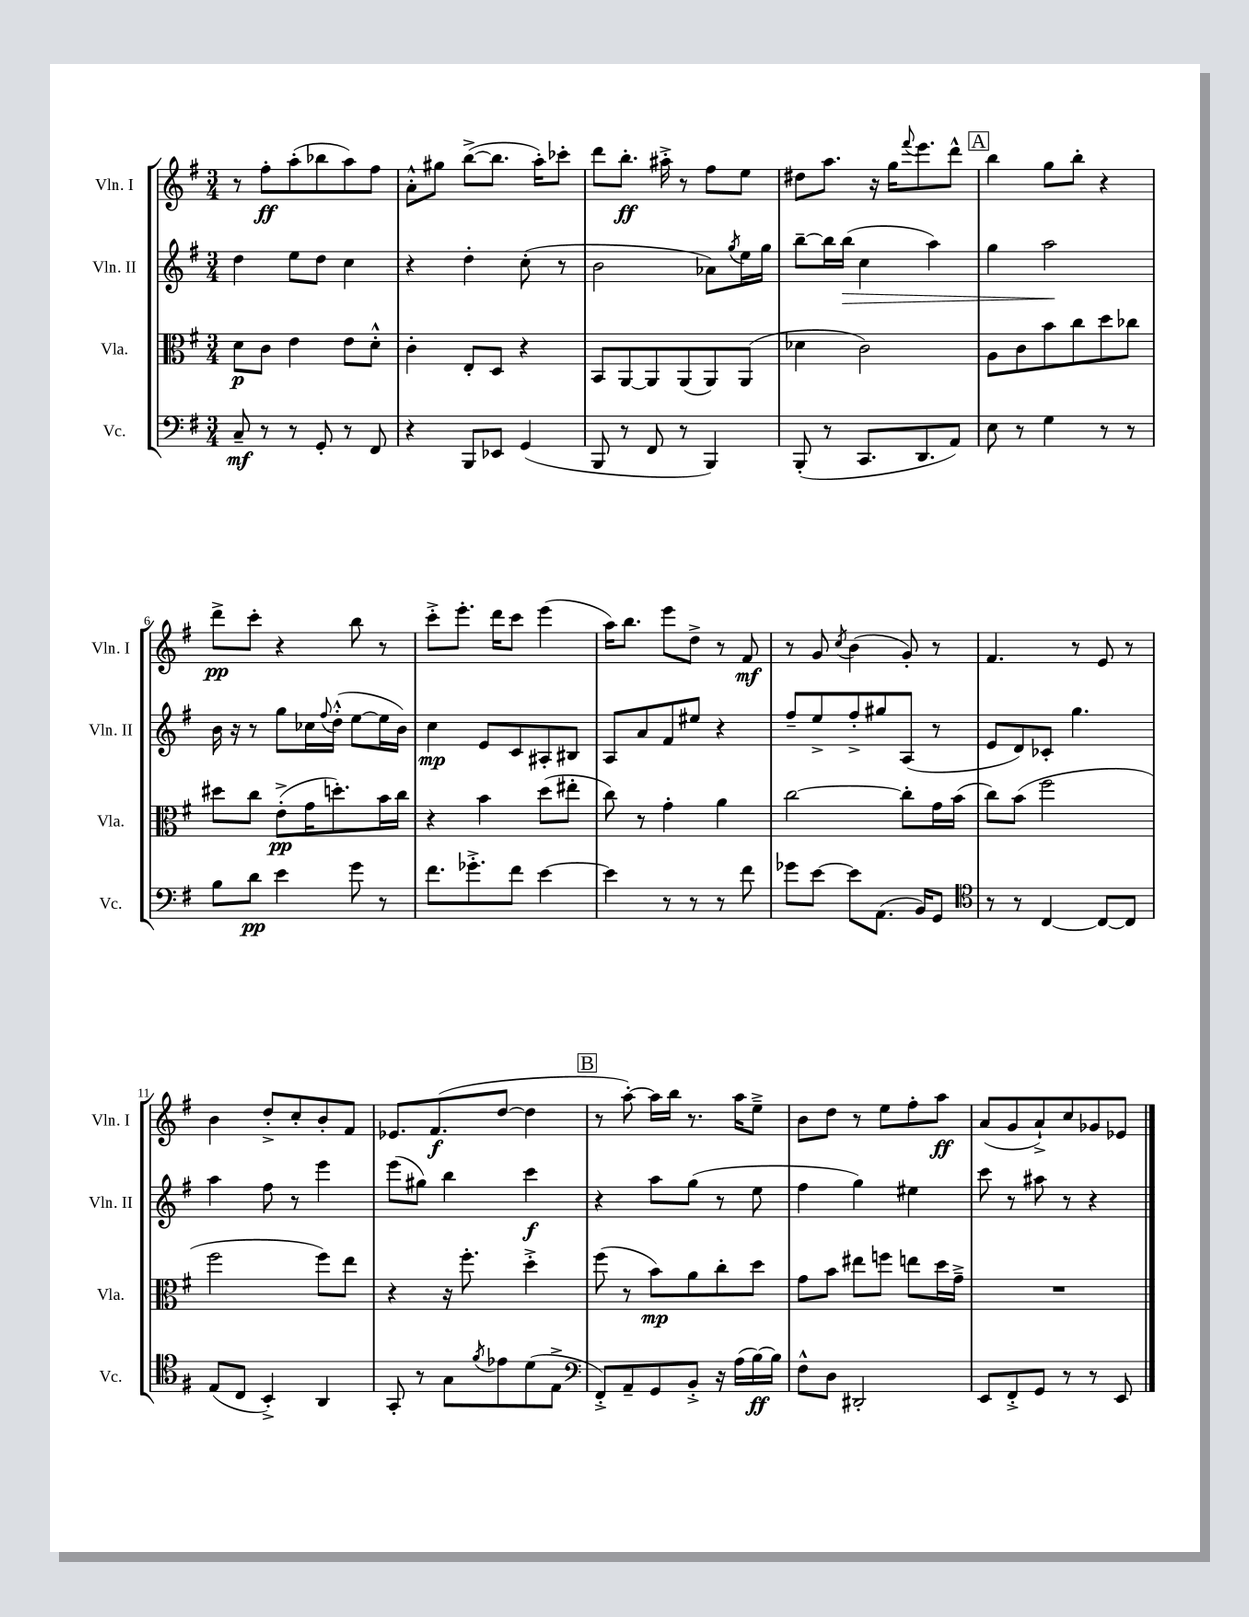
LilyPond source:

<<
\new StaffGroup <<
\new Staff = "s0" \with { instrumentName = "Vln. I" shortInstrumentName = "Vln. I" } {
    \clef treble \key g \major \numericTimeSignature \time 3/4
    r8 fis''8-.\ff a''8-.( bes''8 a''8) fis''8 |
    a'8-.-^ gis''8 b''8~->( b''8. a''16-.) ces'''8-. |
    d'''8 b''8.-.\ff ais''16-.-> r8 fis''8 e''8 |
    dis''8 a''8. r16 g''16 \appoggiatura { fis'''8 } e'''8. d'''8-^ |
    \mark \markup { \box "A" } b''4 g''8 b''8-. r4 |
    d'''8->\pp c'''8-. r4 b''8 r8 |
    c'''8-.-> e'''8.-. d'''16 c'''8 e'''4( |
    a''16) b''8. e'''8 d''8-> r8 fis'8\mf |
    r8 g'8 \acciaccatura { c''8 } b'4( g'8-.) r8 |
    fis'4. r8 e'8 r8 |
    b'4 d''8-.-> c''8-. b'8-. fis'8 |
    ees'8. fis'8.\f( d''8~ d''4 |
    \mark \markup { \box "B" } r8 a''8~-.) a''16 b''16 r8. a''16 e''8---> |
    b'8 d''8 r8 e''8 fis''8-. a''8\ff |
    a'8( g'8 a'8-!->) c''8 ges'8 ees'8 \bar "|." |
}
\new Staff = "s1" \with { instrumentName = "Vln. II" shortInstrumentName = "Vln. II" } {
    \clef treble \key g \major \numericTimeSignature \time 3/4
    d''4 e''8 d''8 c''4 |
    r4 d''4-. c''8-.( r8 |
    b'2 aes'8) \acciaccatura { g''8 } e''16 g''16 |
    b''8~-- b''16 b''16\>( c''4 a''4) |
    \mark \markup { \box "A" } g''4 a''2\! |
    b'16 r16 r8 g''8 ces''16 \appoggiatura { fis''8 } d''16-.-^( e''8~ e''16 b'16) |
    c''4\mp e'8 c'8 ais8-. bis8 |
    a8 a'8 fis'8 eis''8 r4 |
    fis''8-- e''8-> fis''8-.-> gis''8 a8( r8 |
    e'8 d'8) ces'8-. g''4. |
    a''4 fis''8 r8 e'''4 |
    e'''8( gis''8) b''4 c'''4\f |
    \mark \markup { \box "B" } r4 a''8 g''8( r8 e''8 |
    fis''4 g''4) eis''4 |
    c'''8 r8 ais''8 r8 r4 \bar "|." |
}
\new Staff = "s2" \with { instrumentName = "Vla." shortInstrumentName = "Vla." } {
    \clef alto \key g \major \numericTimeSignature \time 3/4
    d'8\p c'8 e'4 e'8 d'8-.-^ |
    c'4-. e8-. d8 r4 |
    b,8 a,8~ a,8 a,8( a,8) a,8( |
    des'4 c'2) |
    \mark \markup { \box "A" } a8 c'8 b'8 c''8 d''8 ces''8 |
    dis''8 c''8 e'8-.->\pp( g'16 d''8.-.) b'16 c''16 |
    r4 b'4 d''8( eis''8-. |
    c''8) r8 g'4-. a'4 |
    c''2~ c''8-. g'16 b'16( |
    c''8) b'8( fis''2 |
    fis''2 fis''8) e''8 |
    r4 r16 fis''8.-. d''4-.-> |
    \mark \markup { \box "B" } fis''8( r8 b'8\mp) a'8 c''8-. d''8 |
    g'8 b'8 eis''8 f''8 e''8 d''16 g'16---> |
    R2. \bar "|." |
}
\new Staff = "s3" \with { instrumentName = "Vc." shortInstrumentName = "Vc." } {
    \clef bass \key g \major \numericTimeSignature \time 3/4
    c8--\mf r8 r8 g,8-. r8 fis,8 |
    r4 b,,8 ees,8 g,4( |
    b,,8 r8 fis,8 r8 b,,4) |
    b,,8-.( r8 c,8. d,8. a,8) |
    \mark \markup { \box "A" } e8 r8 g4 r8 r8 |
    b8 d'8\pp e'4 g'8 r8 |
    fis'8. ges'8.-.-> fis'8 e'4~ |
    e'4 r8 r8 r8 fis'8 |
    ges'8 e'8~ e'8 a,8.( b,16) g,8 |
    \clef tenor r8 r8 c4~ c8~ c8 |
    e8( c8 b,4-.->) a,4 |
    g,8-. r8 g8 \acciaccatura { fis'8 } ees'8 d'8( e8-> |
    \mark \markup { \box "B" } \clef bass fis,8-.->) a,8-- g,8 b,8-.-> r16 a16( b16~\ff) b16 |
    fis8-^ d8 dis,2-. |
    e,8 fis,8-.-> g,8 r8 r8 e,8 \bar "|." |
}
>>
>>
